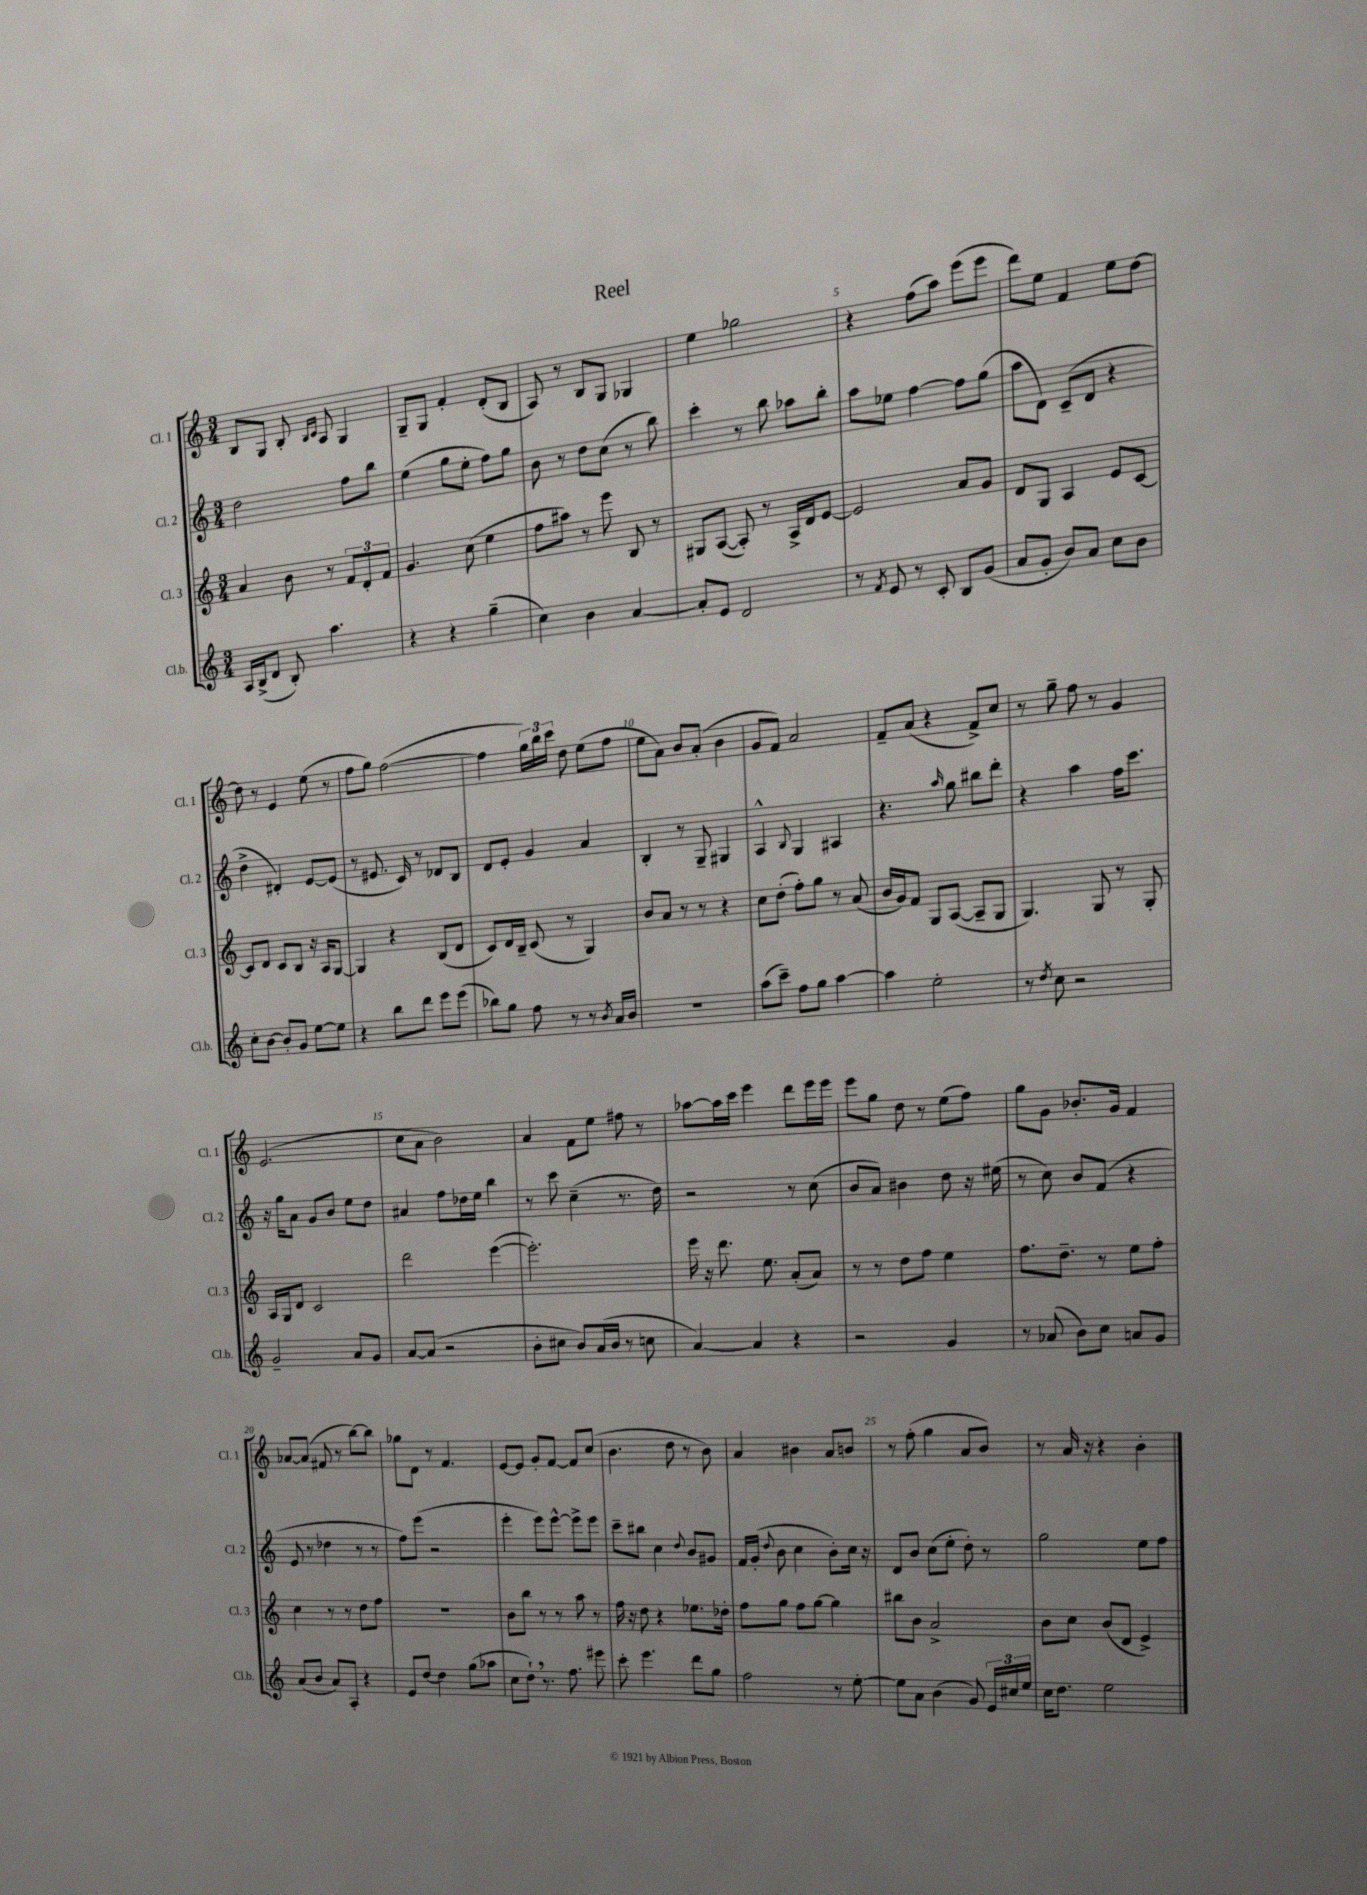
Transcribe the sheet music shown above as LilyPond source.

\header { title = "Reel" }
<<
\new StaffGroup <<
\new Staff = "s0" \with { instrumentName = "Cl. 1" shortInstrumentName = "Cl. 1" } {
    \clef treble \key c \major \numericTimeSignature \time 3/4
    \autoBeamOff b8[ g8] b8-. \grace { b16[ c'16] } a8 g4 |
    g8[-- g8] f'4-. d'8[-.( b8] |
    a8) r8 b8[ g8] ges4 |
    e''4 ges''2 |
    r4 f''8[( a''8]) e'''8[( e'''8] |
    d'''8[) e''8] f'4 e''8[ d''8]~ |
    d''8 r8 e'4 e''8( r8 |
    f''8[ g''8]) f''2~( |
    f''4 \tuplet 3/2 { g''16[) b''16 c'''16] } d''8 e''8[( f''8] |
    e''8[ a'8]) b'8[ a'8]-.( b'4 |
    g'8[ f'8]) a'2 |
    f'8[-- a'8]( r4 f'8[->) c''8] |
    r8 g''8-- f''8 r8 g'4 |
    e'2.( |
    c''8[ a'8] b'2) |
    a'4 f'8[ e''8] fis''8 r8 |
    aes''8[~ aes''16 c'''16] e'''4 d'''8[ e'''16 e'''16] |
    e'''8[ g''8] d''8 r8 e''8[( f''8]) |
    g''8[ g'8] bes'8.[-. g'16] f'4 |
    aes'8[~ aes'8]( fis'8 r8 b''8[~) b''8] |
    ges''8[ d'8] r8 f'4. |
    e'8[~ e'8] g'8[-. f'8]~ f'8[ c''8]( |
    b'4. d''8 r8 b'8) |
    a'4 bis'4 a'8[ b'8] |
    r8 f''8-.( g''4 a'8[ b'8]) |
    r8 a'16 r16 r4 b'4-. \bar "|." |
}
\new Staff = "s1" \with { instrumentName = "Cl. 2" shortInstrumentName = "Cl. 2" } {
    \clef treble \key c \major \numericTimeSignature \time 3/4
    \autoBeamOff d''2 f''8[ b''8] |
    e''4( g''8[ e''8]-. f''8[) g''8] |
    b'8 r8 d''8[ c''8]( r8 b''8) |
    c'''4-. r8 b''8 aes''8[ b''8]-. |
    a''8[ ees''8] f''4~ f''8[ g''8]( |
    a''8[ d'8]) c'8[--( d'8] r4 |
    d''4-> dis'4-.) e'8[~ e'8]( |
    r8 eis'8. c'16) r8 des'8[ b8] |
    d'8[ e'8]-. g'4 a'4 |
    b4-. r8 g8-- gis4 |
    a4-^ \appoggiatura { b8 } g4 ais4 |
    r4. \grace { a''16 } g''8 bis''8[ d'''8]-. |
    r4 a''4 f''16[ c'''8.] |
    r16 g''16[ a'8] g'8[ b'8] e''8[ d''8] |
    ais'4 f''8[ des''16 e''16] b''4 |
    r8 c'''8 c''4--( r8. d''16) |
    r2 r8 c''8( |
    b'8[ a'8]) bis'4 d''8 r16 eis''16( |
    r8 c''8) b'8[ f'8]( r4 |
    e'8 r8 des''4 r8 r8 |
    f''8[) e'''8]( r2 |
    e'''4-. e'''8[) e'''8]~-^ e'''8[-> e'''8] |
    c'''8[-- bis''8] c''4 \appoggiatura { d''8 } b'8[ gis'8] |
    f'16[ g'16]-.( \appoggiatura { d''8 } b'8 c''4 b'8[-.) c''16] r16 |
    d'8[ b'8] c''8[( e''8]-. d''8-.) r8 |
    g''2 e''8[ f''8] \bar "|." |
}
\new Staff = "s2" \with { instrumentName = "Cl. 3" shortInstrumentName = "Cl. 3" } {
    \clef treble \key c \major \numericTimeSignature \time 3/4
    \autoBeamOff a'4 b'8 r8 \tuplet 3/2 { f'8[ d'8-. f'8] } |
    g'4. c''8( e''4 |
    f''8[ ais''8]) r8 e'''8 b8 r8 |
    gis8[ a8]~( a8-.) r8 a16[-> d'16 e'8]~ |
    e'2 a'8[ g'8] |
    d'8[ g8] a4 e'8[ c'8]~ |
    c'8[ d'8] c'8[ b8] r16 a16[ g8]~ |
    g4 r4 b8[( d'8] |
    c'8[) d'16 b16]-- c'8( r8 g4) |
    b'8[ a'8] r8 r8 r4 |
    c''8[ d''8]-.( f''8[-.) g''8] r8 a'8( |
    b'16[ g'16) f'8] g8[ a8]~( a8[-- g8] |
    g4.) g8 r8 g8-. |
    a16[ g16 d'8] c'2 |
    d'''2 e'''4~( |
    e'''2.-.) |
    e'''16 r16 d'''8. e''8. a'8[-.( a'8]) |
    r8 r8 d''8[ f''8] e''4 |
    f''8.[ d''8.]-- r8 e''8[ f''8]-. |
    c''4 r8 r8 d''8[ f''8] |
    R2. |
    b'8[ b''8] r8 r8 a''8 r8 |
    f''16 r16 d''8 r4 ees''8.[ des''16]-. |
    f''8[ g''8] f''8[ g''8]~ g''4 |
    bis''8[ b'8] a'2-> |
    b'8[ c''8] b'8[( d'8] e'4->) \bar "|." |
}
\new Staff = "s3" \with { instrumentName = "Cl.b." shortInstrumentName = "Cl.b." } {
    \clef treble \key c \major \numericTimeSignature \time 3/4
    \autoBeamOff a16[ b16->( d'8] b8-.) a''4. |
    r4 r4 g''4--( |
    c''4) b'4 a'4~ |
    a'8[-. e'8] d'2 |
    r8 \acciaccatura { f'8 } e'8 r8 c'8-. b8[ g'8]( |
    a'8[ g'8]-. b'8[) a'8] c''8[ b'8] |
    c''8[-. b'8]~ b'8[-. g'8] e''8[~ e''8] |
    r4 b''8[ d'''8] e'''8[ e'''8]( |
    bes''8[) g''8] f''8 r8 r8 \acciaccatura { b'8 } a'16[ b'16] |
    R2. |
    a''8[( c'''8]--) f''8[ g''8] a''4~ |
    a''4 e''2-. |
    r8 \acciaccatura { d''8 } c''8 r2 |
    g'2-- a'8[ g'8] |
    a'8[~ a'8]( r2 |
    b'8[-. cis''8] b'8[) a'16( b'16] r8 c''8 |
    a'4~) a'4 r4 |
    r2 g'4 |
    r8 aes'8( b'8[) c''8] a'8[ g'8] |
    a'8[( b'8] a'8[) a8]-. r4 |
    e'8[ d''8]~ d''4 g''8[( aes''8] |
    c''8[ d''8]-!) \breathe r8. f''8. eis'''8 |
    c'''8-. e'''4. d'''8[ g''8] |
    f''2 r8 e''8~-. |
    e''8[ a'8] b'4( g'8) \tuplet 3/2 { e'16[ cis''16 e''16] } |
    c''16[ d''8.] e''2 \bar "|." |
}
>>
>>
\layout { \context { \Score \override BarNumber.break-visibility = ##(#f #t #t) barNumberVisibility = #(every-nth-bar-number-visible 5) } }
